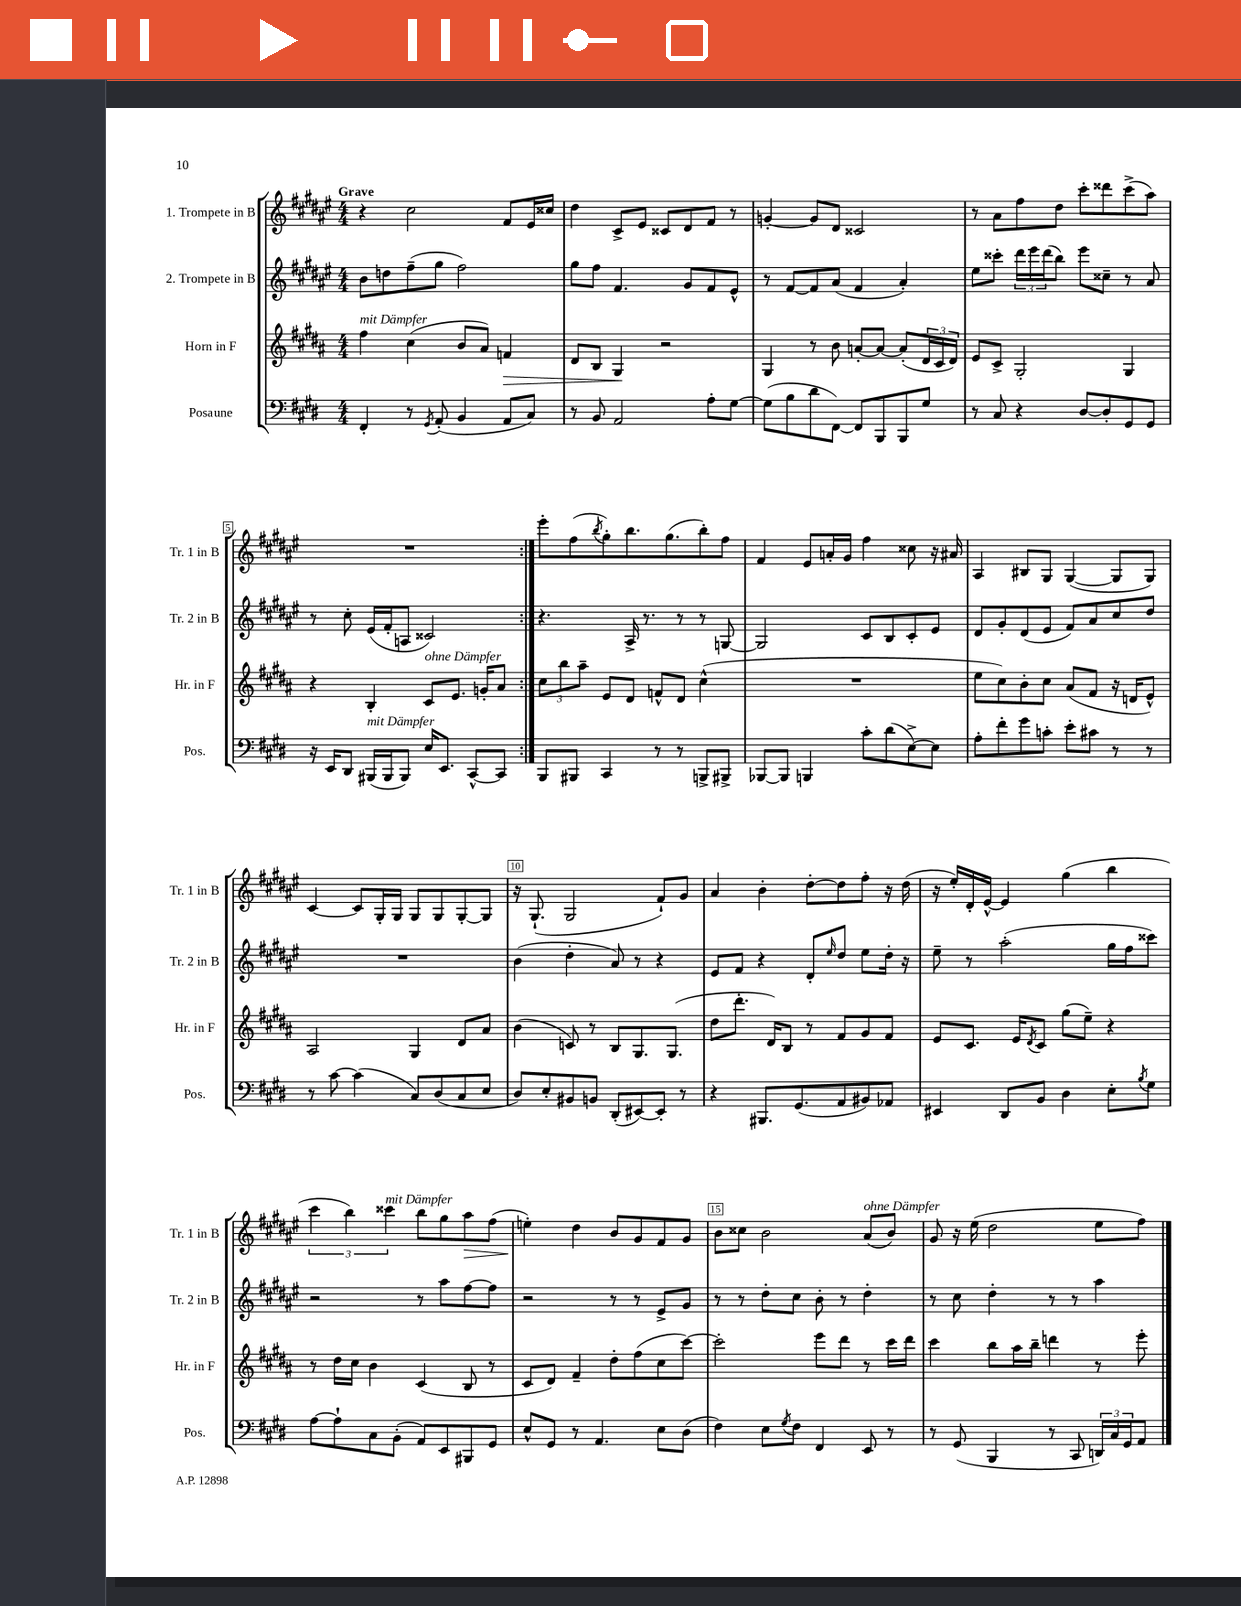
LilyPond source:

<<
\new StaffGroup <<
\new Staff = "s0" \with { instrumentName = "1. Trompete in B" shortInstrumentName = "Tr. 1 in B" } {
    \clef treble \key fis \major \numericTimeSignature \time 4/4 \tempo "Grave"
    \repeat volta 2 { r4 cis''2 fis'8 eis'16 cisis''16 |
    dis''4 cis'8-> eis'8 cisis'8 dis'8 fis'8 r8 |
    g'4~-. g'8 dis'8 cisis'2 |
    r8 ais'8 fis''8 dis''8 cis'''8-. disis'''8 cis'''8->( ais''8) |
    R1 | }
    eis'''8-. fis''8( \acciaccatura { b''8 } gis''8-.) b''8. gis''8.( b''8-.) fis''8 |
    fis'4 eis'8 a'16-. gis'16 fis''4 cisis''8 r16 ais'16 |
    ais4 bis8 gis8 gis4~( gis8 gis8) |
    cis'4~ cis'8 gis16-. gis16 gis8 gis8 gis8~-. gis8 |
    r16 gis8.-!( gis2 fis'8-!) gis'8 |
    ais'4 b'4-. dis''8~-. dis''8 fis''8-. r16 dis''16( |
    r16 eis''16-.) dis'16-. eis'16~-^ eis'4 gis''4( b''4 |
    \tuplet 3/2 { cis'''4 b''4) cisis'''4^\markup { \italic "mit Dämpfer" } } b''8 gis''8 ais''8\> fis''8( |
    e''4-.\!) dis''4 b'8 gis'8 fis'8 gis'8 |
    b'8 cisis''8 b'2 ais'8^\markup { \italic "ohne Dämpfer" }( b'8) |
    gis'8 r16 eis''16( dis''2 eis''8 fis''8) \bar "|." |
}
\new Staff = "s1" \with { instrumentName = "2. Trompete in B" shortInstrumentName = "Tr. 2 in B" } {
    \clef treble \key fis \major \numericTimeSignature \time 4/4
    \repeat volta 2 { b'8 d''8 fis''8--( gis''8 fis''2) |
    gis''8 fis''8 fis'4. gis'8 fis'8 eis'8-^ |
    r8 fis'8~ fis'8 ais'8( fis'4 ais'4-.) |
    eis''8 cisis'''8-. \tuplet 3/2 { dis'''16 eis'''16 dis'''16( } b''8) eis'''8 cisis''8-- r8 ais'8 |
    r8 cis''8-. eis'16( fis'16-. a8 cisis'2) | }
    r4. ais16-> r8. r8 r8 g8~ |
    g2 cis'8 b8 cis'8-. eis'8 |
    dis'8 gis'8-. dis'8( eis'8 fis'8) ais'8 cis''8 dis''8 |
    R1 |
    b'4( dis''4-. ais'8) r8 r4 |
    eis'8 fis'8 r4 dis'8-. \grace { eis''16 } dis''8 eis''8 dis''16-. r16 |
    eis''8-- r8 ais''2-.( gis''16 fis''16 cisis'''8) |
    r2 r8 ais''8 fis''8~ fis''8 |
    r2 r8 r8 eis'8-> gis'8 |
    r8 r8 dis''8-. cis''8 b'8-. r8 dis''4-. |
    r8 cis''8 dis''4-. r8 r8 ais''4 \bar "|." |
}
\new Staff = "s2" \with { instrumentName = "Horn in F" shortInstrumentName = "Hr. in F" } {
    \clef treble \key b \major \numericTimeSignature \time 4/4
    \repeat volta 2 { fis''4^\markup { \italic "mit Dämpfer" } cis''4( b'8 ais'8) f'4\> |
    dis'8 b8 gis4\! r2 |
    gis4 r8 b'8 a'8~-. a'8~ a'8-.( \tuplet 3/2 { dis'16 cis'16 dis'16) } |
    e'8 cis'8-> gis2-. gis4 |
    r4 b4-. cis'8^\markup { \italic "ohne Dämpfer" } e'8. g'16-. ais'8 | }
    \tuplet 3/2 { cis''8 b''8 ais''8-- } e'8 dis'8 f'8-^ dis'8 cis''4-^( |
    R1 |
    e''8 cis''8) b'8-. cis''8 ais'8( fis'8 r16 d'16 e'8-^) |
    ais2 gis4 dis'8 ais'8 |
    b'4( c'8) r8 b8 gis8. gis8.( |
    dis''8 dis'''8.-. dis'16) b8 r8 fis'8 gis'8 fis'8 |
    e'8 cis'8. e'16 \acciaccatura { dis'8 } cis'8 gis''8( e''8--) r4 |
    r8 dis''16 cis''16 b'4 cis'4( b8 r8 |
    cis'8 dis'8) fis'4-- dis''8-. fis''8( cis''8 cis'''8~) |
    cis'''2-. e'''8 dis'''8 r8 cis'''16 dis'''16 |
    cis'''4 b''8 ais''16 b''16-- d'''4 r8 e'''8-. \bar "|." |
}
\new Staff = "s3" \with { instrumentName = "Posaune" shortInstrumentName = "Pos." } {
    \clef bass \key e \major \numericTimeSignature \time 4/4
    \repeat volta 2 { fis,4-. r8 \acciaccatura { gis,8 } a,8-.( b,4 a,8 cis8) |
    r8 b,8 a,2 a8-. gis8~ |
    gis8( b8 dis'8 fis,8~) fis,8 b,,8 b,,8 gis8 |
    r8 cis8 r4 dis8~ dis8-. gis,8 gis,8 |
    r16 e,16 dis,8 bis,,16^\markup { \italic "mit Dämpfer" }( bis,,16 bis,,8) e16 e,8. cis,8~-^ cis,8 | }
    b,,8 bis,,8 cis,4 r8 r8 b,,8-> bis,,8-> |
    bes,,8~ bes,,8 b,,4 cis'8-. dis'8( e8~->) e8 |
    a8-. fis'8-. gis'8 c'8-. e'8-. cis'8 r8 r8 |
    r8 cis'8~ cis'4( cis8) dis8( cis8 e8 |
    dis8) e8-. bis,8 b,8 dis,8-.( eis,8~) eis,8-. r8 |
    r4 bis,,8. gis,8.( a,8 bis,8) aes,8 |
    eis,4 dis,8 b,8 dis4 e8-. \acciaccatura { b8 } gis8 |
    a8~ a8-! cis8 b,8-.( a,8) e,8 bis,,8 gis,8 |
    e8-^ gis,8 r8 a,4. e8 dis8( |
    fis4) e8 \acciaccatura { gis8 } fis8 fis,4 e,8 r8 |
    r8 gis,8( b,,4 r8 cis,8 \tuplet 3/2 { d,16) cis16 gis,16 } a,8 \bar "|." |
}
>>
>>
\layout { \context { \Score \override BarNumber.break-visibility = ##(#f #t #t) barNumberVisibility = #(every-nth-bar-number-visible 5) \override BarNumber.stencil = #(make-stencil-boxer 0.1 0.3 ly:text-interface::print) } }
